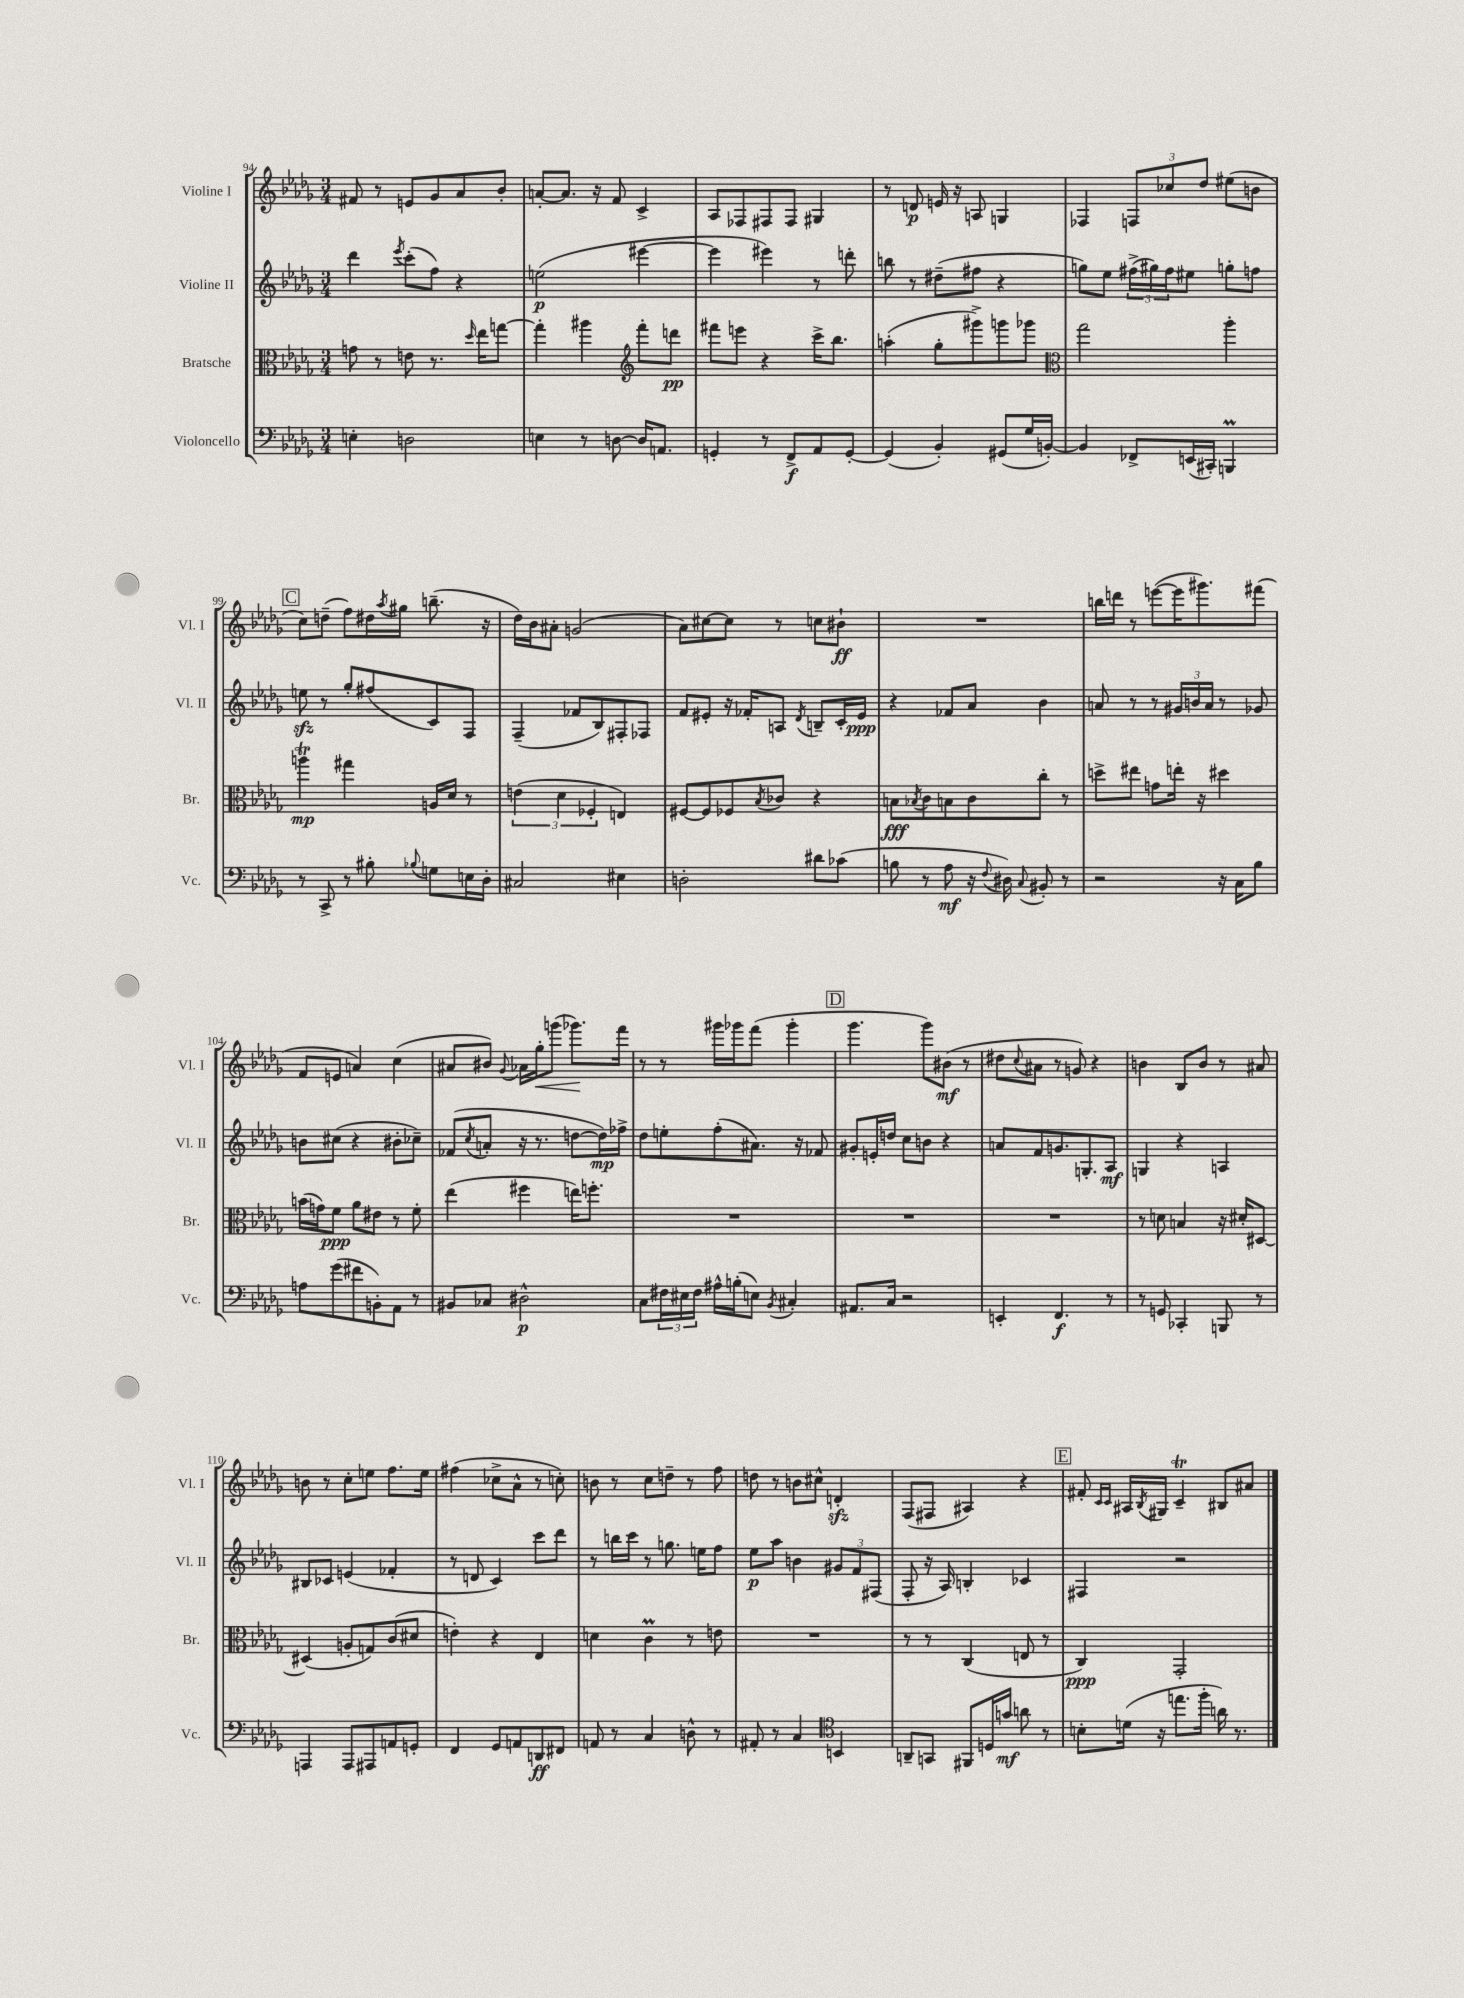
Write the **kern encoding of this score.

**kern	**dynam	**kern	**dynam	**kern	**dynam	**kern	**dynam
*part4	*part4	*part3	*part3	*part2	*part2	*part1	*part1
*staff4	*staff4	*staff3	*staff3	*staff2	*staff2	*staff1	*staff1
*I"Violoncello	*	*I"Bratsche	*	*I"Violine II	*	*I"Violine I	*
*I'Vc.	*	*I'Br.	*	*I'Vl. II	*	*I'Vl. I	*
*clefF4	*	*clefC3	*	*clefG2	*	*clefG2	*
*k[b-e-a-d-g-]	*	*k[b-e-a-d-g-]	*	*k[b-e-a-d-g-]	*	*k[b-e-a-d-g-]	*
*M3/4	*	*M3/4	*	*M3/4	*	*M3/4	*
=94	=94	=94	=94	=94	=94	=94	=94
4En'\	.	8gn\	.	4ddd-\	.	8f#X/	.
.	.	8r	.	.	.	8r	.
.	.	.	.	8qeee-/	.	.	.
2Dn\	.	8en\	.	(8ccc'\L	.	8en/L	.
.	.	8.r	.	8ff\J)	.	8g-/	.
.	.	.	.	4r	.	8a-/	.
.	.	16qqdd-/	.	.	.	.	.
.	.	16ee-\KL	.	.	.	.	.
.	.	[8ggn\J	.	.	.	8b-'/J	.
=95	=95	=95	=95	=95	=95	=95	=95
4En\	.	4gg'\]	.	(2een\	p	[8an'/L	.
.	.	.	.	.	.	8.a/J]	.
8r	.	4aa#X\	.	.	.	.	.
.	.	.	.	.	.	16r	.
[8Dn\	.	.	.	.	.	8f/	.
*	*	*clefG2	*	*	*	*	*
16D/KL]	.	8fff'\L	.	[4eee#X\	.	4c^/	.
8.AAn/J	.	.	.	.	.	.	.
.	.	8dddn\J	pp	.	.	.	.
=96	=96	=96	=96	=96	=96	=96	=96
4GGn'/	.	8fff#X\L	.	4eee#\]	.	8A-/L	.
.	.	8eeen\J	.	.	.	8F-X/	.
8r	.	4r	.	4eee#X\)	.	8F#X/	.
8FF^/L	f	.	.	.	.	8F#/J	.
8AA-/	.	16ccc^\KL	.	8r	.	4G#X/	.
.	.	8.bb-\J	.	.	.	.	.
[8GG'/J	.	.	.	8dddn'\	.	.	.
=97	=97	=97	=97	=97	=97	=97	=97
(4GG/]	.	(4aan'\	.	8bbn\	.	8r	.
.	.	.	.	8r	.	8dn/	p
4BB-'/)	.	8gg-'\L	.	(8dd#X~\L	.	16en/	.
.	.	.	.	.	.	16r	.
.	.	8ggg#X^\)	.	8ff#X\J	.	8An/	.
(8GG#X/L	.	8gggn\	.	4r	.	4Gn/	.
16G-/L	.	8ggg-X\J	.	.	.	.	.
[16BBn'/JJ)	.	.	.	.	.	.	.
=98	=98	=98	=98	=98	=98	=98	=98
*	*	*clefC3	*	*	*	*	*
4BB/]	.	2gg-\	.	8ggn\L)	.	4F-X/	.
.	.	.	.	8ee-\J	.	.	.
8FF-X^/L	.	.	.	(24ff#X^\LL	.	12Fn/L	.
.	.	.	.	24gg#X\)	.	.	.
.	.	.	.	24ff#\J	.	12cc-X/	.
(16EEn/L	.	.	.	8ee#X\J	.	.	.
.	.	.	.	.	.	12dd-/J	.
16CC#X'/JJ)	.	.	.	.	.	.	.
4BBBnm/	.	4aa-'\	.	8ggn'\L	.	(8ee#X\L	.
.	.	.	.	8ffn\J	.	8bn\J	.
!!LO:LB:g=z
!!LO:REH:place=s1:t=C
=99	=99	=99	=99	=99	=99	=99	=99
8r	.	4aant\	mp	8eenzz\	.	8cc\L)	.
8CC^/	.	.	.	8r	.	(8ddn~\J	.
8r	.	4gg#X\	.	8gg-'/L	.	8ff\L)	.
8B#X'\	.	.	.	(8ff#X/	.	16dd#X\L	.
.	.	.	.	.	.	8qaa-/	.
.	.	.	.	.	.	16gg#X\JJ	.
8qqB-X/	.	.	.	.	.	.	.
8Gn\L	.	16An/LL	.	8c/)	.	(8.bbn~\	.
.	.	16d-/JJ	.	.	.	.	.
16En\L	.	8r	.	8F/J	.	.	.
16D-'\JJ	.	.	.	.	.	16r	.
=100	=100	=100	=100	=100	=100	=100	=100
2C#X/	.	(6en\	.	(4F~/	.	16dd-\LL)	.
.	.	.	.	.	.	16b-\J	.
.	.	.	.	.	.	8a#X'\J	.
.	.	6d-\	.	.	.	.	.
.	.	.	.	8f-X/L	.	(2gn/	.
.	.	6F-X'/	.	.	.	.	.
.	.	.	.	8B-/)	.	.	.
4E#X\	.	4En/)	.	8F#X'/	.	.	.
.	.	.	.	8F-X/J	.	.	.
=101	=101	=101	=101	=101	=101	=101	=101
2Dn'\	.	[8F#X/L	.	8f/L	.	8a-\L)	.
.	.	8F#/]	.	8e#X'/J	.	[8cc#X\	.
.	.	8F-X/	.	16r	.	8cc#\J]	.
.	.	.	.	16f-X'/KL	.	.	.
.	.	8qB-/	.	.	.	.	.
.	.	8c-X/J	.	8An/J	.	8r	.
.	.	.	.	8qd-/	.	.	.
8d#X\L	.	4r	.	8Bn~/L	.	8ccn\L	.
(8c-X\J	.	.	.	16c'/L	.	8b#X`\J	ff
.	.	.	.	16e#/JJ	ppp	.	.
=102	=102	=102	=102	=102	=102	=102	=102
8Bn\	.	8Bn\L	fff	4r	.	2.r	.
.	.	8qB-X/	.	.	.	.	.
8r	.	8c\	.	.	.	.	.
8A-\	mf	8Bn\	.	8f-X/L	.	.	.
16r	.	8c\	.	8a-/J	.	.	.
8qqF/	.	.	.	.	.	.	.
16D#X\)	.	.	.	.	.	.	.
8qqC/	.	.	.	.	.	.	.
8BB#X'/	.	8cc'\J	.	4b-\	.	.	.
8r	.	8r	.	.	.	.	.
=103	=103	=103	=103	=103	=103	=103	=103
2r	.	8ddn^\L	.	8an/	.	16bbn\LL	.
.	.	.	.	.	.	16dddn\JJ	.
.	.	8ee#X\J	.	8r	.	8r	.
.	.	8gn\L	.	8r	.	([8eeen\L	.
.	.	16een'\Jk	.	24g#X/LL	.	16eee\K]	.
.	.	.	.	24bn/	.	.	.
.	.	16r	.	.	.	8.ggg#X\)	.
.	.	.	.	24a/JJ	.	.	.
16r	.	4dd#X\	.	8r	.	.	.
16C\KL	.	.	.	.	.	.	.
8B-\J	.	.	.	8g-X/	.	(8fff#X\J	.
!!LO:LB:g=z
=104	=104	=104	=104	=104	=104	=104	=104
8An\L	.	(16bn\LL	.	8bn\L	.	8f/L	.
.	.	16gn\J)	.	.	.	.	.
(8g-\	.	8f\J	ppp	(8cc#X\J	.	8en/J	.
8f#X\	.	8a-\L	.	4r	.	4an/)	.
8BBn'\)	.	8e#X\J	.	.	.	.	.
8AA-\J	.	8r	.	8b#X'\L	.	(4cc\	.
8r	.	8f'\	.	8cc-X~\J)	.	.	.
=105	=105	=105	=105	=105	=105	=105	=105
8BB#X/L	.	(4ee-\	.	(8f-X/L	.	8a#X/L	.
.	.	.	.	8qcc/	.	.	.
8C-X/J	.	.	.	8an'/J	.	8b#X/J)	.
.	.	.	.	.	.	8qqg-/	.
2D#X^^\	p	4ff#X\	.	16r	.	16a-X\LL	.
!	!	!	!	!	!	!	!LO:HP:b
.	.	.	.	8.r	.	16gg-'\J	<
.	.	.	.	.	.	(8gggn\J	.
.	.	16een\KL)	.	[8ddn\L	.	8.ggg-X\L)	.
.	.	8.ffn'\J	.	.	.	.	.
.	.	.	.	16dd\L])	mp	.	.
.	.	.	.	16ff-X^\JJ	.	16fff\Jk	[
=106	=106	=106	=106	=106	=106	=106	=106
8C\L	.	2.r	.	8dd-\L	.	8r	.
24F#X\L	.	.	.	8een'\	.	8r	.
24E#X\	.	.	.	.	.	.	.
24F#\JJ	.	.	.	.	.	.	.
16A#X^^\LL	.	.	.	(8ff'\	.	16ggg#X\LL	.
(16Bn'\J	.	.	.	.	.	16ggg-X\J	.
8En\J)	.	.	.	8.a#X\J)	.	(8fff\J	.
8qBB-/	.	.	.	.	.	.	.
4C#X'/	.	.	.	.	.	4ggg-'\	.
.	.	.	.	16r	.	.	.
.	.	.	.	8f-X/	.	.	.
!!LO:REH:place=s1:t=D
=107	=107	=107	=107	=107	=107	=107	=107
8.AA#X/L	.	2.r	.	8g#X'/L	.	4.ggg-\	.
.	.	.	.	16en'/L	.	.	.
16C/Jk	.	.	.	16ddn/JJ	.	.	.
2r	.	.	.	8cc\L	.	.	.
.	.	.	.	8bn\J	.	8ggg-\L)	.
.	.	.	.	4r	.	(8b#X\J	mf
.	.	.	.	.	.	8r	.
=108	=108	=108	=108	=108	=108	=108	=108
4EEn'/	.	2.r	.	8an/L	.	8dd#X\L	.
.	.	.	.	.	.	8qqcc/	.
.	.	.	.	8f/	.	8a#X\J	.
4.FF/	f	.	.	8.gn/	.	8r	.
.	.	.	.	.	.	8gn/)	.
.	.	.	.	8.Gn'/	.	.	.
.	.	.	.	.	.	4r	.
8r	.	.	.	8A-/J	mf	.	.
=109	=109	=109	=109	=109	=109	=109	=109
8r	.	8r	.	4Gn/	.	4bn\	.
8GGn/	.	8dn\	.	.	.	.	.
4CC-X'/	.	4Bn/	.	4r	.	8B-/L	.
.	.	.	.	.	.	8b/J	.
8BBBn/	.	16r	.	4An/	.	8r	.
.	.	16d#X'/KL	.	.	.	.	.
8r	.	[8D#X/J	.	.	.	8a#X/	.
!!LO:LB:g=z
=110	=110	=110	=110	=110	=110	=110	=110
4AAAn/	.	(4D#X/]	.	8B#X/L	.	8bn\	.
.	.	.	.	8c-X/J	.	8r	.
8AAA/L	.	8An'/L	.	(4en/	.	8cc'\L	.
8AAA#X/	.	8Gn/)	.	.	.	8een\J	.
8AAn/	.	(8c/	.	4f-X'/	.	8.ff\L	.
8GGn'/J	.	8d#X/J	.	.	.	.	.
.	.	.	.	.	.	16ee\Jk	.
=111	=111	=111	=111	=111	=111	=111	=111
4FF/	.	4en'\)	.	8r	.	(4ff#X\	.
.	.	.	.	8dn/	.	.	.
8GG-/L	.	4r	.	4c/)	.	8cc-X^\L	.
8AAn/	.	.	.	.	.	8a-^^\J	.
8DDn/	ff	4E-/	.	8ccc\L	.	8r	.
8FF#X/J	.	.	.	8ddd-\J	.	8ccn'\)	.
=112	=112	=112	=112	=112	=112	=112	=112
8AAn/	.	4dn\	.	8r	.	8bn\	.
8r	.	.	.	16bbn\LL	.	8r	.
.	.	.	.	16ccc\JJ	.	.	.
4C/	.	4cm\	.	8r	.	8cc\L	.
.	.	.	.	8.ggn\	.	8ddn~\J	.
8Dn^^\	.	8r	.	.	.	8r	.
.	.	.	.	16een\KL	.	.	.
8r	.	8en\	.	8ff\J	.	8ff\	.
=113	=113	=113	=113	=113	=113	=113	=113
8AA#X'/	.	2.r	.	8ee-\L	p	8ddn\	.
8r	.	.	.	8aa-\J	.	8r	.
4C/	.	.	.	4bn\	.	8bn\L	.
.	.	.	.	.	.	8cc#X^^\J	.
*clefC4	*	*	*	*	*	*	*
4BBn/	.	.	.	12g#X/L	.	4dnzz'/	.
.	.	.	.	12f/	.	.	.
.	.	.	.	(12F#X/J	.	.	.
=114	=114	=114	=114	=114	=114	=114	=114
8AAn~/L	.	8r	.	8F'/	.	(8F/L	.
8GGn/J	.	8r	.	16r	.	8F#X/J	.
.	.	.	.	16A-/)	.	.	.
8FF#X/L	.	(4C/	.	4Bn'/	.	4A#X/)	.
16Dn/L	.	.	.	.	.	.	.
16gn/JJ	mf	.	.	.	.	.	.
8an\	.	8En/	.	4c-X/	.	4r	.
8r	.	8r	.	.	.	.	.
!!LO:REH:place=s1:t=E
=115	=115	=115	=115	=115	=115	=115	=115
8Bn'\L	.	4C/)	ppp	4F#X/	.	8f#X'/	.
.	.	.	.	.	.	16qqc/LL	.
.	.	.	.	.	.	16qqc/JJ	.
(16dn\Jk	.	.	.	.	.	16A#X/LL	.
.	.	.	.	.	.	8qB-/	.
16r	.	.	.	.	.	16G#X/JJ	.
8.een\L	.	2GG-'/	.	2r	.	4ct~/	.
16ff'\Jk	.	.	.	.	.	.	.
16an\)	.	.	.	.	.	8B#X/L	.
8.r	.	.	.	.	.	.	.
.	.	.	.	.	.	8a#X/J	.
==	==	==	==	==	==	==	==
*-	*-	*-	*-	*-	*-	*-	*-
